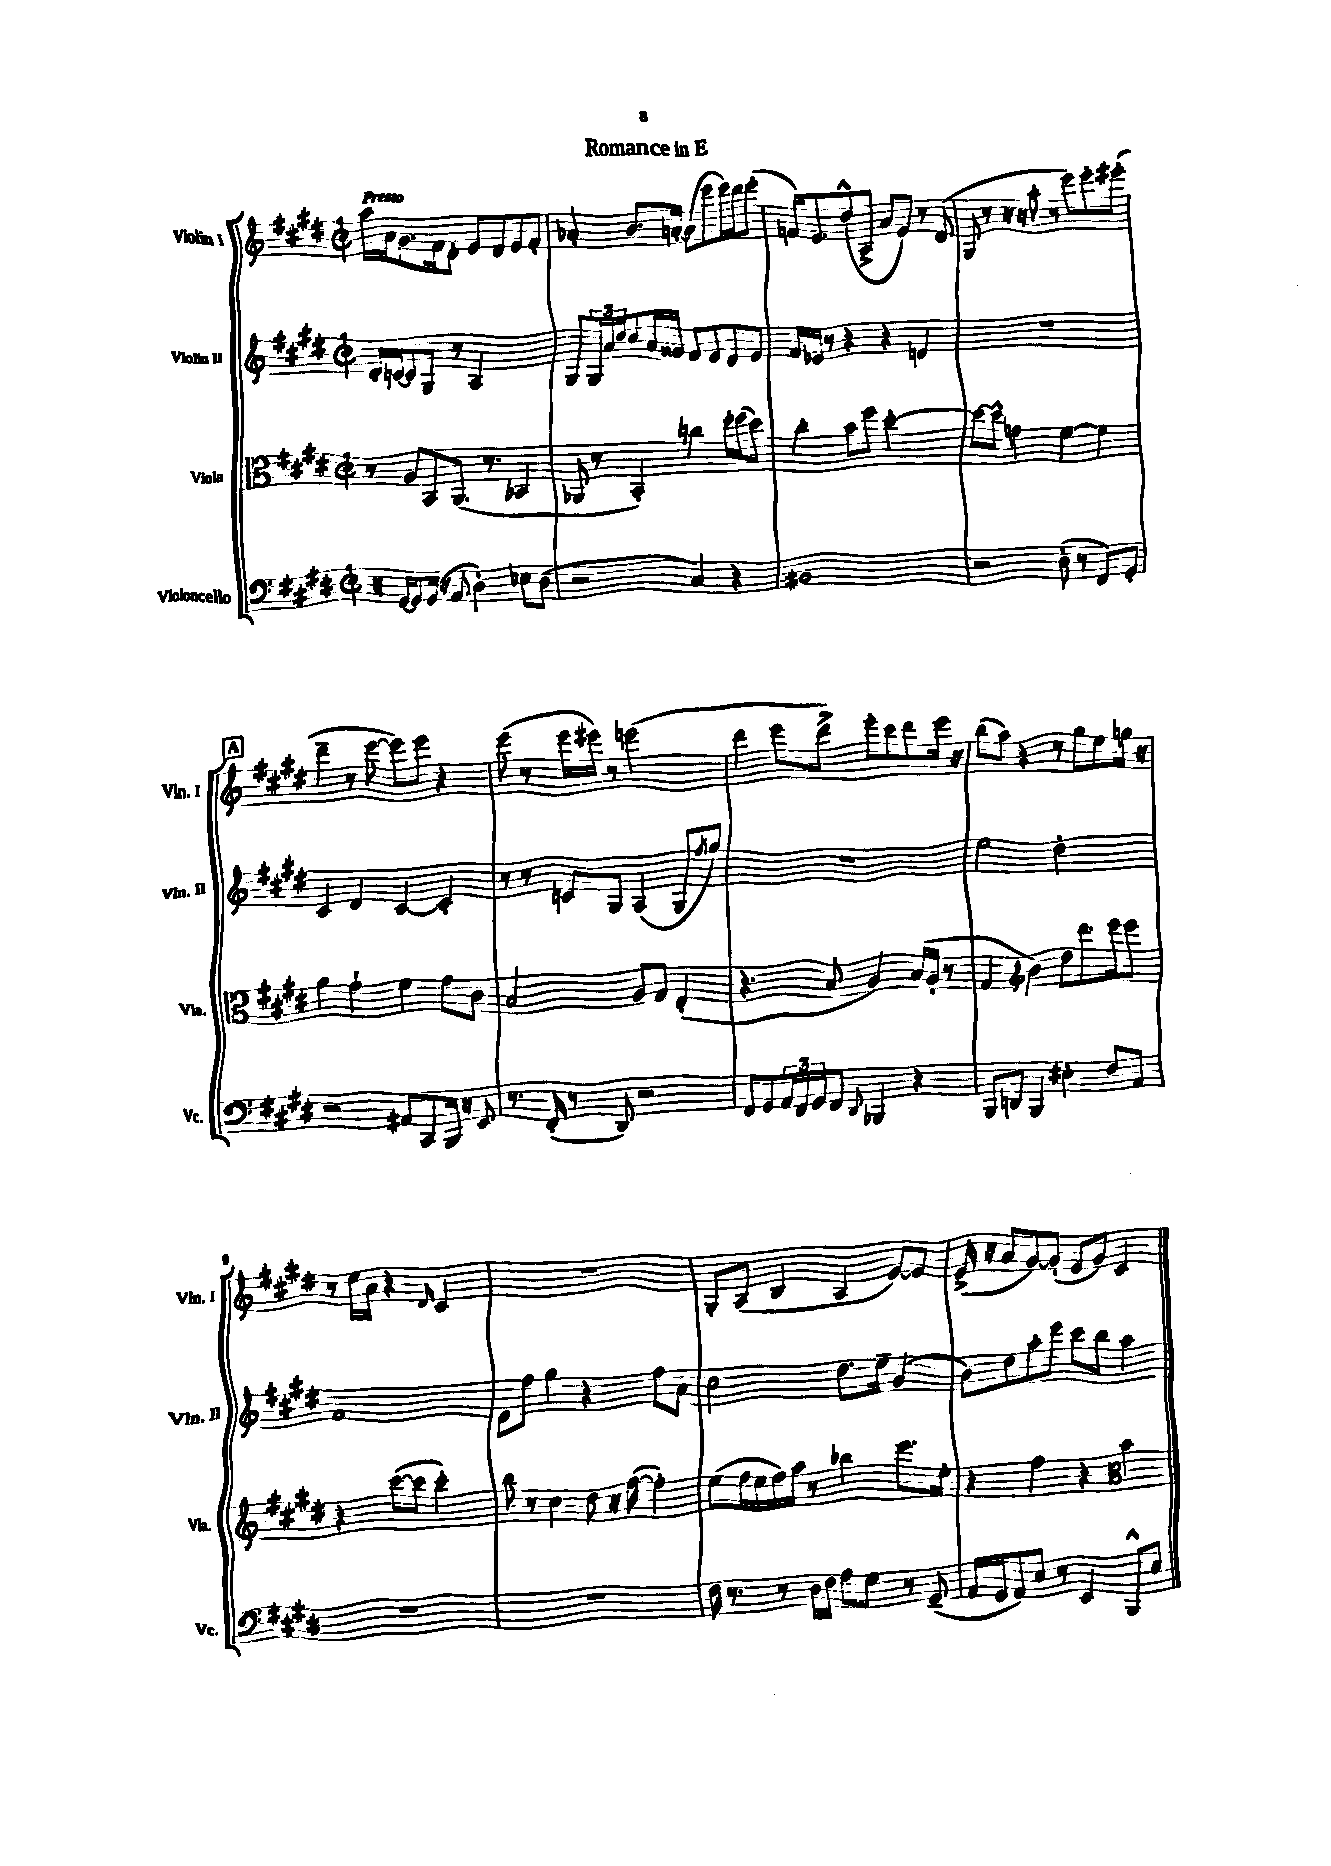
\header { title = "Romance in E" }
<<
\new StaffGroup <<
\new Staff = "s0" \with { instrumentName = "Violin I" shortInstrumentName = "Vln. I" } {
    \clef treble \key e \major \defaultTimeSignature \time 2/2 \tempo "Presto"
    a''16 a'16 gis'8. fis'16 dis'8-. e'8 dis'8 e'8 fis'8-. |
    aes'4-. b'8. a'16~-. a'8( e'''8 e'''16) dis'''16 e'''8-.( |
    f'16) e'8. dis''8-^( a8-> a'8 e'8) r8 dis'8( |
    gis8 r8 r16 r16 a''8-. r8 e'''8) e'''8-. eis'''8-.( |
    \mark \markup { \box "A" } dis'''4-- r8 e'''8~ e'''8) e'''8 r4 |
    e'''8( r8 e'''16 eis'''16) r8 e'''2( |
    dis'''4 e'''8 dis'''8->) e'''8-. cis'''8 dis'''8 e'''16 r16 |
    b''8( a''8) r4 r8 gis''8 e''8 g''16 r16 |
    r8 e''16 a'16 r4 \grace { dis'16 } cis'2 |
    R1 |
    gis8-. a8( b4 a4 e'8~) e'8 |
    e'16->( r16 a'8 gis'8~) gis'8-.( e'8 gis'8) cis'4 \bar "|." |
}
\new Staff = "s1" \with { instrumentName = "Violin II" shortInstrumentName = "Vln. II" } {
    \clef treble \key e \major \defaultTimeSignature \time 2/2
    dis'16-. c'16~ c'8 gis8 r8 a2 |
    gis8 \tuplet 3/2 { gis16 a'16 dis''16 } cis''8 a'16 gisis'16 fis'8 e'8 dis'8 e'8 |
    fis'16 ees'16 r8 r4 r4 d'4 |
    R1 |
    \mark \markup { \box "A" } cis'4 dis'4 cis'4~ cis'4-. |
    r8 r8 c'8 gis8 a4( gis8 \acciaccatura { fis''8 } gis''8) |
    R1 |
    e''2 dis''2-. |
    fis'1 |
    e'8 fis''8 gis''4 r4 fis''8 a'8 |
    cis''2 dis''8. e''16-- gis'4( |
    b'8) dis''8 a''8-. e'''8 cis'''8 b''8 a''4 \bar "|." |
}
\new Staff = "s2" \with { instrumentName = "Viola" shortInstrumentName = "Vla." } {
    \clef alto \key e \major \defaultTimeSignature \time 2/2
    r8 a8 b,8 a,8.( r8. bes,4 |
    aes,8 r8 b,4-.) c''4 fis''16-. fis''16( dis''8) |
    cis''4-. b'8 fis''8 dis''2~-. |
    dis''8~ dis''8-^ g'4 fis'4~ fis'4 |
    \mark \markup { \box "A" } a'4 gis'4-! fis'4 gis'8 cis'8 |
    b2 a8 gis8 e4-.( |
    r4. b8 a4) b16( a16-. r8 |
    gis4 \clef treble b'4) dis''8 dis'''8. e'''16 e'''8 |
    r4 cis'''8~( cis'''8 cis'''2-.) |
    b''8 r8 cis''4 dis''8 r16 fis''16~( fis''4-.) |
    e''8( fis''16 e''16 fis''16) a''16 r8 bes''4 e'''8. e''16-. |
    r4 fis''4 r4 \clef alto b'4 \bar "|." |
}
\new Staff = "s3" \with { instrumentName = "Violoncello" shortInstrumentName = "Vc." } {
    \clef bass \key e \major \defaultTimeSignature \time 2/2
    r16 gis,16~ gis,8 gis,16( r16 a,8 dis4-.) ees8 dis8( |
    r2 cis4) r4 |
    bis,1 |
    r2 dis8-.( r8 fis,8) gis,8-. |
    \mark \markup { \box "A" } r2 ais,8 cis,8 b,,16 r16 e,8 |
    r8. fis,16-.( r8 dis,8) r2 |
    fis,8 gis,8 \tuplet 3/2 { a,16 fis,16 gis,16 } fis,8 \appoggiatura { dis,8 } bes,,4 r4 |
    b,,8 d,8 b,,4 eis4-. fis8 a,8 |
    R1 |
    R1 |
    fis16 r8. r8 dis16 fis16 a8 gis8 r8 gis,8--( |
    a,16 gis,16 a,8) e8 r8 e,4 b,,8-^ e8 \bar "|." |
}
>>
>>
